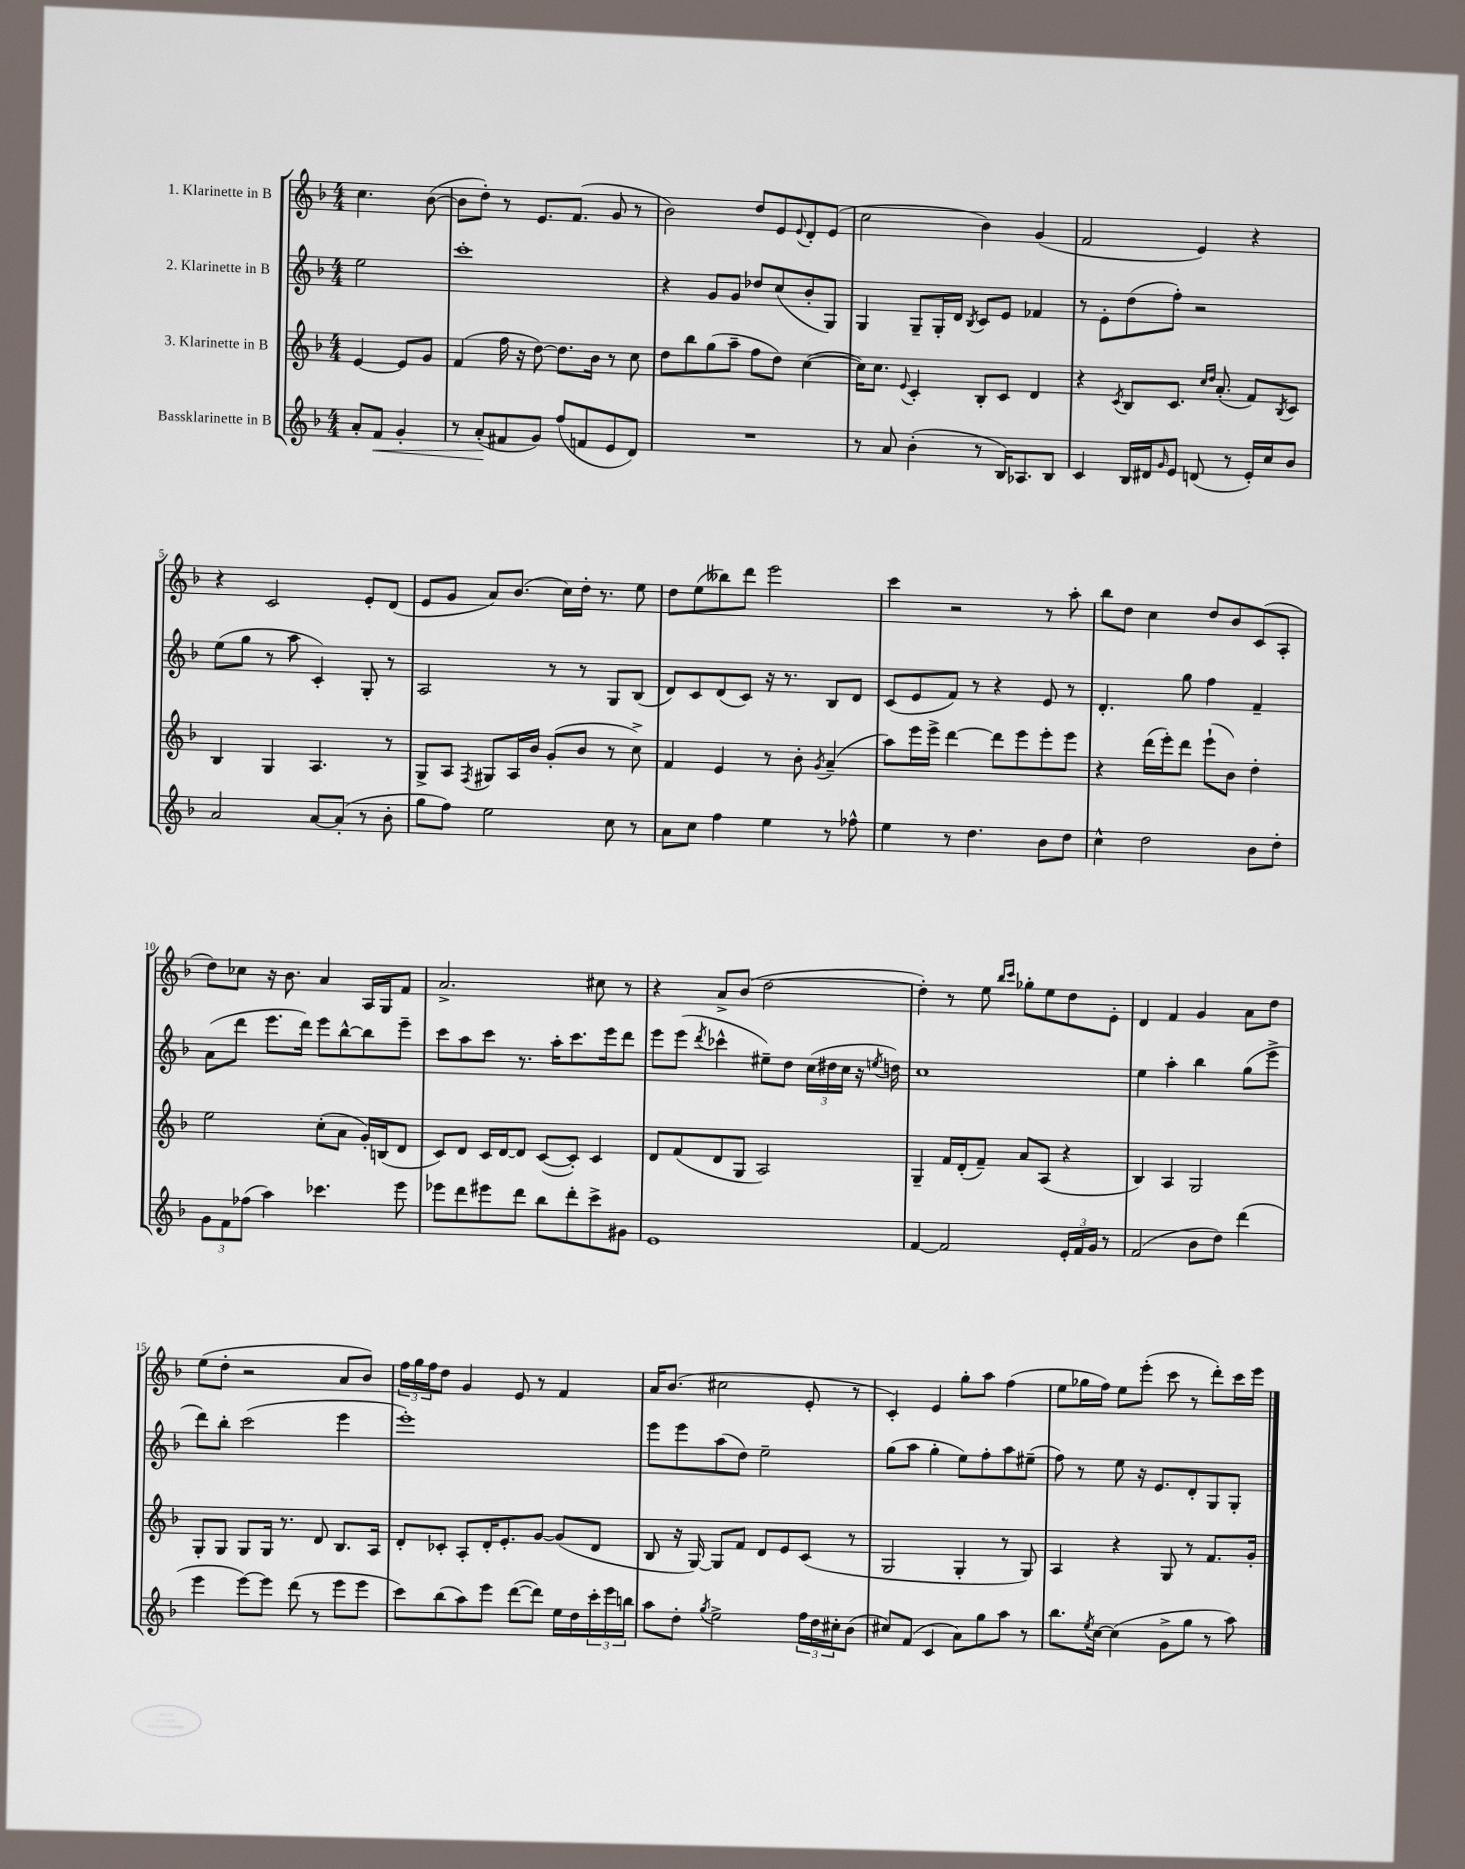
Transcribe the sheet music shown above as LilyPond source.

<<
\new StaffGroup <<
\new Staff = "s0" \with { instrumentName = "1. Klarinette in B" } {
    \clef treble \key f \major \numericTimeSignature \time 4/4 \partial 2
    c''4. bes'8~( |
    bes'8 d''8-.) r8 e'8. f'8.( g'8 r8 |
    bes'2) d''8 e'8 \appoggiatura { e'8 } d'8-. e'8( |
    c''2 bes'4) g'4( |
    f'2 e'4) r4 |
    r4 c'2 e'8-. d'8( |
    e'8 g'8 a'8) bes'8.( c''16) d''16-. r8. e''8 |
    d''8 e''8( beses''8) d'''8 e'''2 |
    c'''4 r2 r8 a''8-. |
    bes''8 d''8 c''4 d''8 bes'8 c'8( a8-. |
    d''8) ces''8 r16 bes'8. a'4 a16 g16 f'8 |
    a'2.-> cis''8 r8 |
    r4 a'8-> bes'8( d''2~ |
    d''4-.) r8 e''8 \grace { bes''16 c'''16 } ges''8-. e''8 d''8 e'8-. |
    d'4 f'4 g'4 a'8 d''8 |
    e''8( d''8-. r2 a'8 bes'8) |
    \tuplet 3/2 { f''16 g''16 f''16 } d''8 g'4 e'8 r8 f'4 |
    a'16 bes'8.( cis''2 e'8-. r8 |
    c'4-.) e'4 g''8-. a''8 f''4( |
    e''8 ges''16 f''16) e''8 e'''8-.( c'''8 r8 d'''8-.) c'''16 e'''16 \bar "|." |
}
\new Staff = "s1" \with { instrumentName = "2. Klarinette in B" } {
    \clef treble \key f \major \numericTimeSignature \time 4/4 \partial 2
    e''2 |
    c'''1-. |
    r4 g'8 g'8 des''8 c''8( bes'8-. g8) |
    g4 g8-- g16-. d'16 \acciaccatura { bes8 } c'8 e'8 fes'4 |
    r8 e'8-. d''8( f''8-.) r2 |
    e''8( g''8 r8 a''8 c'4-.) g8-. r8 |
    a2 r8 r8 g8 bes8( |
    d'8) c'8 d'8( c'8) r16 r8. bes8 d'8 |
    c'8( e'8 f'8) r8 r4 e'8 r8 |
    d'4.-. g''8 f''4 f'4-- |
    a'8( d'''8 e'''8. d'''16) e'''8 bes''8~-^ bes''8 e'''8-- |
    c'''8 a''8 c'''8 r8. a''16-. c'''8. e'''16 d'''8 |
    e'''8 e'''8( \acciaccatura { d'''8 } ces'''4-^ eis''8--) d''8 \tuplet 3/2 { c''16( dis''16 c''16 } r16 \acciaccatura { e''8 } d''16) |
    c''1 |
    e''4 a''4-. bes''4 g''8( e'''8-> |
    d'''8) bes''8-. c'''2( e'''4 |
    e'''1-.) |
    e'''8 e'''8 a''8( d''8) e''2-- |
    g''8( a''8 g''4-. e''8) f''8-. a''8 eis''8--( |
    f''8) r8 e''8 r16 e'8. d'8-. g8 g8-. \bar "|." |
}
\new Staff = "s2" \with { instrumentName = "3. Klarinette in B" } {
    \clef treble \key f \major \numericTimeSignature \time 4/4 \partial 2
    e'4~ e'8 g'8 |
    f'4( f''16 r16 d''8~) d''8. bes'16 r8 c''8 |
    d''8 bes''8 g''8( a''8-- f''8 d''8) c''4~( |
    c''16) c''8. \appoggiatura { e'8 } c'4-. bes8-. c'8 d'4 |
    r4 \acciaccatura { c'8 } bes8 c'8. \grace { c''16 d''16 } a'8.-.( f'8) \acciaccatura { bes8 } c'8 |
    bes4 g4 a4. r8 |
    g8-> a8 \acciaccatura { f8 } gis8 a16 bes'16 g'8-.( bes'8 r8 c''8->) |
    f'4 e'4 r8 bes'8-. \acciaccatura { g'8 } a'4--( |
    a''8) e'''16 e'''16-> d'''4~ d'''8 e'''8 e'''8-. e'''8 |
    r4 d'''16( e'''16-.) d'''8 e'''8-!( bes'8) d''4-. |
    e''2 c''8-.( a'8 g'16-.) b16( d'8 |
    c'8) d'8 c'16 d'16~ d'8 c'8~( c'8-.) c'4 |
    d'8 f'8( d'8 g8 a2) |
    g4-- f'16 d'16-.( f'8--) a'8 a8( r4 |
    bes4) a4 g2 |
    g8-. g8 g8 g16 r8. d'8 bes8. a16 |
    d'8-. ces'8-. a8-. d'16-. e'8.-. g'8~ g'8( d'8 |
    bes8 r16 g16~) g8 f'8 d'8 e'8 c'8( r8 |
    g2 g4-. r8 g8) |
    a4 r4 g8 r8 f'8. g'16-. \bar "|." |
}
\new Staff = "s3" \with { instrumentName = "Bassklarinette in B" } {
    \clef treble \key f \major \numericTimeSignature \time 4/4 \partial 2
    a'8-. f'8\< g'4-. |
    r8 a'8-.\!( fis'8 g'8) f''8( f'8 e'8 d'8) |
    R1 |
    r8 a'8 bes'4-.( r8 bes16) aes8. bes8 |
    c'4 bes16 dis'16 \grace { g'16 } e'8 d'8( r8 e'16-.) c''16 bes'8 |
    a'2 a'8~ a'8-.( r8 bes'8-. |
    g''8 f''8) e''2 c''8 r8 |
    a'8 c''8 f''4 e''4 r8 fes''8-^ |
    e''4 r8 d''4. bes'8 d''8 |
    c''4-^ d''2 bes'8 d''8-. |
    \tuplet 3/2 { g'8 f'8 fes''8( } a''4) ces'''4. e'''8 |
    ees'''8 d'''8 eis'''8 d'''8 bes''8 d'''8-. c'''8-> gis'8 |
    e'1 |
    f'4~ f'2 \tuplet 3/2 { e'16-. f'16 g'16 } r8 |
    f'2( bes'8 d''8) d'''4( |
    e'''4 e'''8~) e'''8 d'''8( r8 e'''8 e'''8 |
    c'''8) bes''8( a''8) e'''8 d'''8~( d'''8) e''16 d''16 \tuplet 3/2 { c'''16-. e'''16 b''16 } |
    a''8 d''8-. \acciaccatura { g''8 } e''2-> \tuplet 3/2 { f''16 d''16 cis''16-. } bes'8( |
    cis''8) f'8( c'4 a'8) g''8 a''8 r8 |
    bes''8. \acciaccatura { e''8 } c''16~ c''4( g'8-> g''8 r8 a''8) \bar "|." |
}
>>
>>
